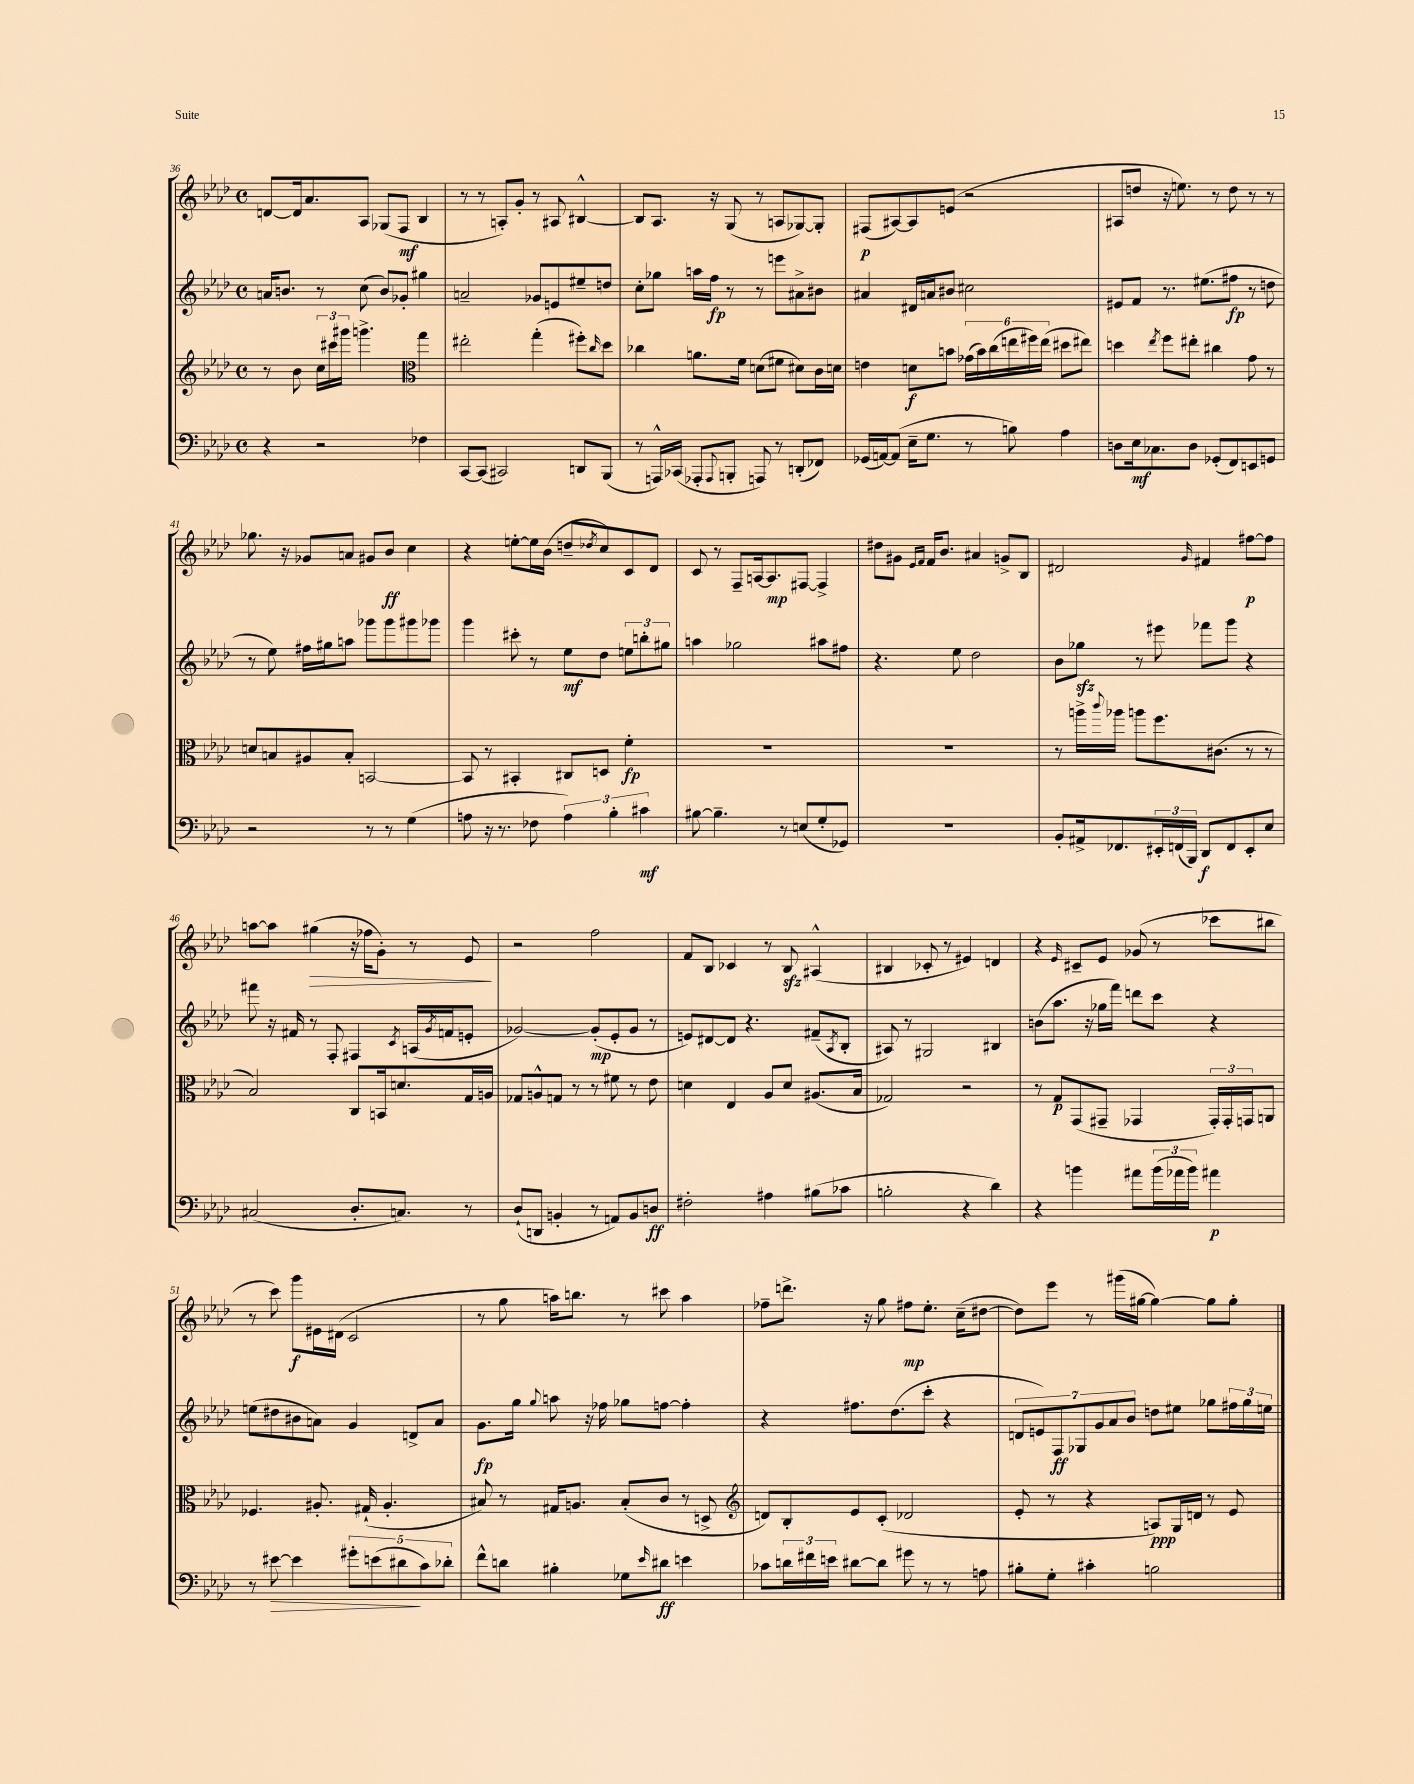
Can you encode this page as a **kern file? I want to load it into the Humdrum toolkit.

**kern	**kern	**kern	**kern
*staff4	*staff3	*staff2	*staff1
*clefF4	*clefG2	*clefG2	*clefG2
*k[b-e-a-d-]	*k[b-e-a-d-]	*k[b-e-a-d-]	*k[b-e-a-d-]
*M4/4	*M4/4	*M4/4	*M4/4
*met(c)	*met(c)	*met(c)	*met(c)
4r	8r	16a/LK	[8d/L
.	.	8.b/J	.
.	8b-\	.	16d/]k
.	.	.	8.a-/
2r	24cc\LL	8r	.
.	24ccc#\	.	.
.	24ggg#\JJ	.	.
.	4.ggg^\	(8cc\	8A-/J
.	.	8b/L)	(8G-/L
.	.	8g-'/J	8F/J
*	*clefC3	*	*
4F-\	4gg\	4gg#\	4B-/
=	=	=	=
[8CC/L	2ee#'\	2a~/	8r
(8CC/]J	.	.	8r
2CC#/)	.	.	8A'/L)
.	.	.	8g'/J
.	(4gg'\	8g-/L	8r
.	.	8e/	8A#/
8DD/L	8ff#'\L)	8ee#~/	[4B#^^/
.	16qqcc/	.	.
(8BBB-/J	8dd-\J	8dd/J	.
=	=	=	=
8r	4cc-\	8cc'\L	8B#/]L
16AAA^^/LL)	.	8gg-\J	8.A-/J
(16CC-/JJ	.	.	.
8AAA-'/L	8.a\L	16aa\LL	.
.	.	16ff\JJ	16r
8qqAAA-/	.	.	.
8BBB'/J	.	8r	(8G/
.	16f\Jk	.	.
8AAA/)	(8d\L	8r	8r
8r	8f#\J	8eee\L	8A/L
(8DD'/L	8d#\L)	8a#^\	[8G-/)
8FF-/J)	16c\L	8b#\J	8G-'/]J
.	16d\JJ	.	.
=	=	=	=
(16GG-/LL	4e\	4a#/	(8F#/L
[16AA/J)	.	.	.
(8AA/]J	.	.	[8A#/)
16E-~\LK	8d\L	16d#/LL	8A#/]
8.G\J	.	16a/J	.
.	8b\J	8b#/J	(8e/J
8r	(24g-\LL	2cc#\	2r
.	24b\)	.	.
.	(24cc\	.	.
8B\)	24ee\	.	.
.	24ff#\)	.	.
.	(24ee\JJ	.	.
4A-\	8dd#\L	.	.
.	8ee#\J)	.	.
=	=	=	=
8D\L	4dd\	8e#/L	8A#/L
16E-\k	.	8f/J	8dd/J
8.C-\	.	.	.
.	8qee-/	.	.
.	8ff\L	8.r	16r
.	.	.	8.ee\)
8D\J	8ee#'\J	.	.
.	.	(8.ee#\L	.
(8GG-'/L	4cc#\	.	8r
8FF/)	.	8ff#\J	8dd\
8EE/	8g\	8r	8r
8GG/J	8r	8dd\	8r
=	=	=	=
2r	8d/L	8r	8.gg-\
.	8B/	8ee-\)	.
.	.	.	16r
.	8A#/	16ff#\LL	8g-/L
.	.	16gg#\J	.
.	8B'/J	8aa\J	8a/J
8r	[2BB/	8ggg-\L	8g#/L
8r	.	8ggg-\	8b-/J
(4G\	.	8ggg#\	4cc\
.	.	8ggg-\J	.
=	=	=	=
8A\	8BB/]	4ggg\	4r
16r	8r	.	.
8.r	.	.	.
.	4BB#'/	8ccc#'\	[8ee'\L
8F-\	.	8r	16ee\]L
.	.	.	(16b-\JJ
6A\)	8C#/L	8ee-\L	8dd~/L
.	.	.	8qdd-/
.	8D/J	8dd-\J	8cc/)
6B-'\	.	.	.
.	4f'\	12ee\L	8c/
6c#\	.	12bb'\	.
.	.	.	8d-/J
.	.	12gg#\J	.
=	=	=	=
[8B#\	1r	4aa\	8c/
4.B#~\]	.	.	8r
.	.	2gg-\	8F~/L
.	.	.	[16A/k
.	.	.	8.A/]
8r	.	.	.
(8E/L	.	.	[8F#/J
8G'/	.	8aa#\L	4F#^/]
8GG-/J)	.	8ff#\J	.
=	=	=	=
1r	1r	4.r	8dd#\L
.	.	.	8g#\J
.	.	.	16qqe-/LL
.	.	.	16qqf/JJ
.	.	.	16f/LK
.	.	.	8.b-/J
.	.	8ee-\	.
.	.	2dd-\	4a#/
.	.	.	8g^/L
.	.	.	8B-/J
=	=	=	=
8BB-'/L	8r	8b-\L	2d#/
16AA#^/k	16aa^\LL	8gg-\J	.
.	8qqccc/	.	.
8.FF-/	16aa-\JJ	.	.
.	8aa\L	8r	.
24EE#'/L	8.ff\	8eee#\	.
(24FF/	.	.	.
24BBB-/JJ)	.	.	.
.	.	.	16qqg/
8DD-/L	.	8fff-\L	4f#/
.	(8.c#\J	.	.
8FF/	.	8ggg\J	.
8EE#'/	8r	4r	[8ff#\L
8E-/J	8r	.	8ff#\]J
=	=	=	=
(2C#/	2B-/)	8fff#\	[8aa\L
.	.	16r	8aa\]J
.	.	16f#/	.
.	.	8r	(4gg#\
.	.	8F'/	.
8.D-'/L	8C/L	4F#/	16r
.	.	.	16ff-\LK
.	16BB/k	.	8g'\J)
8.C/J)	8.d/	.	.
.	.	8qc/	.
.	.	(16A/LL	8r
.	.	8qg/	.
.	.	16f/J	.
8r	16G/L	8e'/J	8e-/
.	16A/JJ	.	.
=	=	=	=
(8D-`/L	8G-/L	[2g-/)	2r
8DD/J	8A^^/	.	.
4BB'/	8G/J	.	.
.	8r	.	.
8r	8r	(8g-'/]L	2ff\
8AA/L)	8f#\	8e-'/	.
8BB/	8r	8g-/J	.
8D/J	8e-\	8r	.
=	=	=	=
2F#'\	4d\	8e/L)	8f/L
.	.	[8d#/	8B-/J
.	4E-/	8d#/]J	4c-/
.	.	4.r	.
4A#\	8A-/L	.	8r
.	8d/J	.	8B-/
(8B#\L	(8.A#/L	(8f#~/L	(4A#^^/
.	.	8qA-/	.
8c-\J	.	8B-'/J	.
.	16B-/Jk	.	.
=	=	=	=
2B'\	2G-/)	8A#/)	4B#/
.	.	8r	.
.	.	2G#/	8c-'/
.	.	.	8r
4r	2r	.	4e#/)
4d-\)	.	4B#/	4d/
=	=	=	=
4r	8r	(8b\L	4r
.	8G/L	8.aa-\J	.
.	.	.	16qqe-/
4b\	(8GG/	.	8c#~/L
.	.	16r	.
.	8GG#~/J	16gg-\LL	8e-/J
.	.	16fff\JJ)	.
8a#\L	4GG-/	8ddd\L	(8g-/
(24b\L	.	8ccc\J	8r
24a-\	.	.	.
24b\JJ)	.	.	.
4a#\	24GG-'/LL)	4r	8ccc-\L
.	24GG-'/	.	.
.	24GG/J	.	.
.	8AA/J	.	8bb#\J
=	=	=	=
8r	4.F-/	(8ee\L	8r
[8e#\	.	8dd#\	8ccc\)
4e#\]	.	8b#\	8ggg\L
.	8.A#'/	8a\J)	16e#\L
.	.	.	(16d#\JJ
10g#'\L	.	4g/	2c/
.	(16G#`/	.	.
(10e\	.	.	.
.	4.A#'/	.	.
10d#\	.	.	.
.	.	8d^/L	.
10c\)	.	.	.
.	.	8a/J	.
10d-'\J	.	.	.
=	=	=	=
8f^^\L	8B#/)	8.g\L	8r
8d\J	8r	.	8gg\
.	.	16gg\Jk	.
.	.	8qqgg/	.
4B#'\	16G#/LK	8aa\	16aa\LK)
.	8.A/J	.	8.bb\J
.	.	16r	.
.	.	16ff-\	.
8G-\L	(8B#'/L	8gg-\L	8r
16qqe-/	.	.	.
8d#\J	8c/J	[8ff\J	8ccc#\
4e\	8r	4ff'\]	4aa\
.	8D^/	.	.
=	=	=	=
*	*clefG2	*	*
8c-\L	8d/L)	4r	8ff-~\L
24d\L	8B-'/	.	8.ddd^\J
24f#\	.	.	.
24e\JJ	.	.	.
[8d#\L	8e-/	8.ff#\L	.
.	.	.	16r
8d#\]J	(8c'/J	.	8gg\
.	.	(8.dd-\	.
8g#\	2d-/	.	8ff#\L
8r	.	8ccc'\J	8.ee-'\J
8r	.	4r	.
.	.	.	(16cc~\LK
8A\	.	.	[8dd#\J
=	=	=	=
8B#'\L	8e-'/	14d/L	8dd#\]L)
.	.	14e/)	.
8G'\J	8r	.	8eee-\J
.	.	14F/	.
.	.	14G-/	.
4c#'\	4r	.	8r
.	.	14g/	.
.	.	14a-/	.
.	.	.	(16ggg#\LL
.	.	14b-/J	.
.	.	.	[16gg#\JJ
2B\	8A/L)	8dd\L	4gg#\_)
.	16G/L	8ee#\J	.
.	16d/JJ	.	.
.	8r	8gg-\L	8gg#\]L
.	8e-/	24ff#\L	8gg#'\J
.	.	24gg-\	.
.	.	24ee\JJ	.
==	==	==	==
*-	*-	*-	*-
